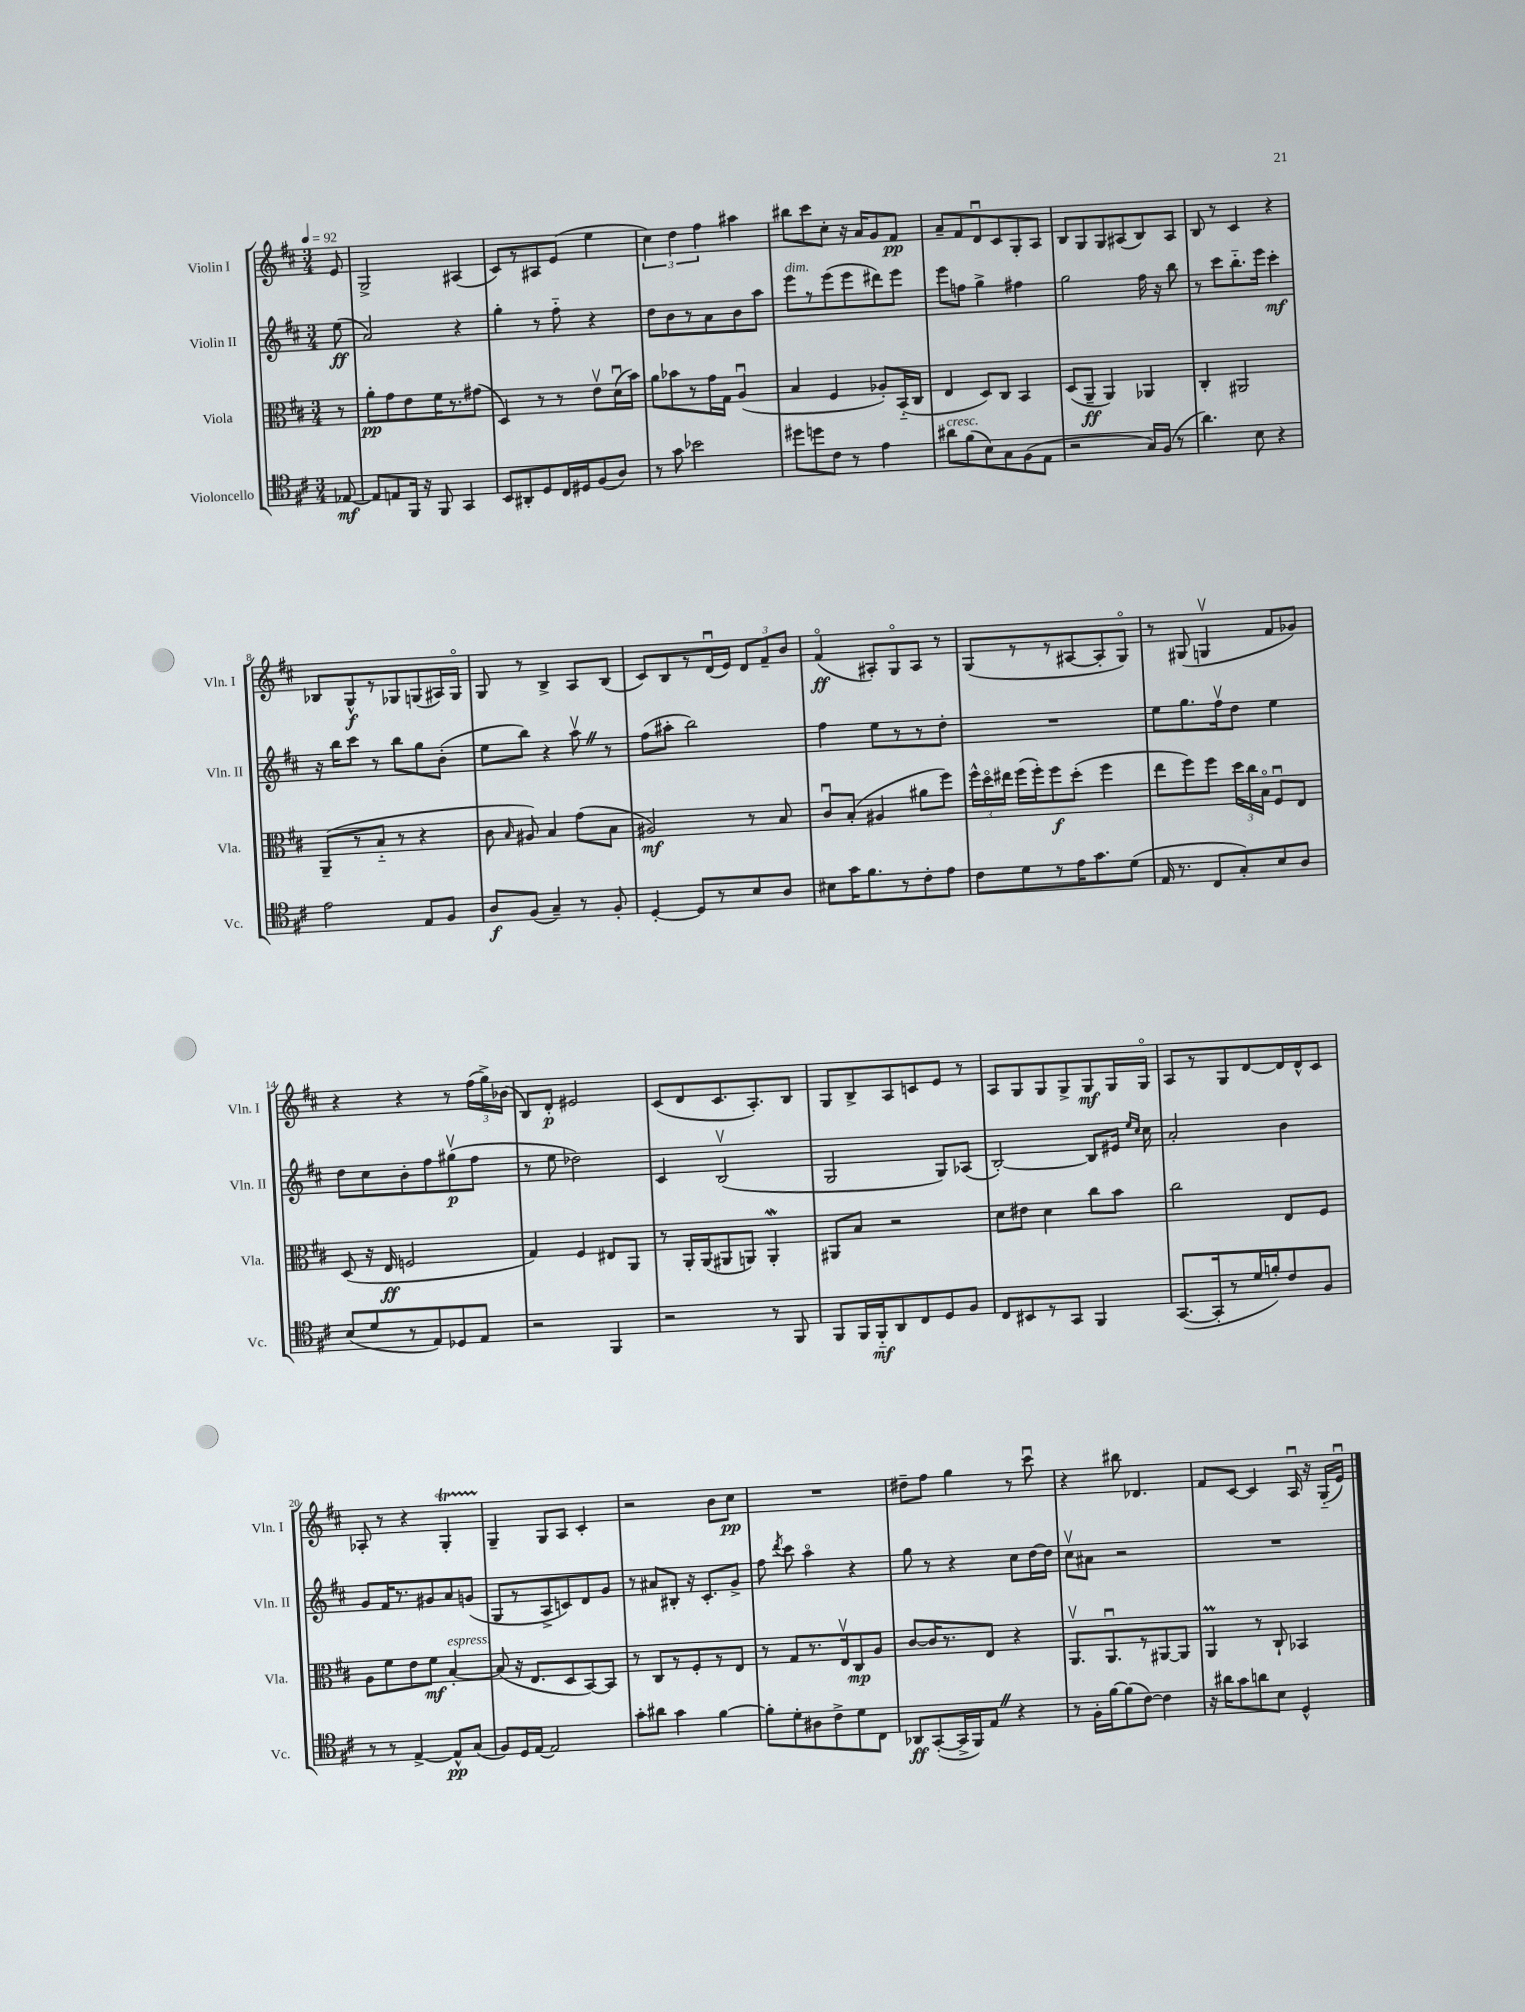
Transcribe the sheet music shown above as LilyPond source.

<<
\new StaffGroup <<
\new Staff = "s0" \with { instrumentName = "Violin I" shortInstrumentName = "Vln. I" } {
    \clef treble \key d \major \numericTimeSignature \time 3/4 \partial 8 \tempo 4 = 92
    \autoBeamOff e'8 |
    g2-> ais4( |
    cis'8[) r8 ais8 e'8]( e''4 |
    \tuplet 3/2 { cis''4) d''4 fis''4 } ais''4 |
    bis''8[ cis'''8 cis''8]-. r16 a'16[ g'8 fis'8]\pp |
    a'8[-- fis'8 d'8\downbow cis'8 g8-. a8] |
    b8[ g8 g8 ais8( b8) ais8] |
    b8 r8 cis'4 r4 |
    bes8[ g8-^\f r8 ges8 g8( ais16) g16]\flageolet |
    g8 r8 b4-> a8[ b8]( |
    cis'8[) b8 r8 d'16\downbow( e'16]) \tuplet 3/2 { d'8[ fis'8-- b'8] } |
    fis'4\flageolet\ff( ais8[-.) g8\flageolet ais8] r8 |
    g8[( r8 r8 ais8~ ais8-. g8]\flageolet) |
    r8 gis8( g4\upbow fis'8[ ges'8]) |
    r4 r4 r8 \tuplet 3/2 { fis''16[( g''16->) bes'16]( } |
    b8[) d'8]-.\p eis'2 |
    cis'8[( d'8 cis'8. a8.-.) b8] |
    g8[ b8-> a8 c'8 e'8] r8 |
    a8[ g8 g8 g8-> g8\mf g16 g16]\flageolet |
    a8[ r8 g8 d'8~ d'16 d'16-^ cis'8] |
    aes8-. r8 r4 g4-.\startTrillSpan |
    g4--\stopTrillSpan g8[ a8] cis'4-. |
    r2 b'8[ cis''8]\pp |
    R2. |
    dis''8[-- fis''8] g''4 r8 cis'''8\downbow |
    r4 bis''8 des'4. |
    fis'8[ cis'8]~ cis'4 a16\downbow r16 g16[-_( e'16]\downbow) \bar "|." |
}
\new Staff = "s1" \with { instrumentName = "Violin II" shortInstrumentName = "Vln. II" } {
    \clef treble \key d \major \numericTimeSignature \time 3/4 \partial 8
    \autoBeamOff e''8\ff( |
    a'2) r4 |
    g''4-. r8 fis''8-_ r4 |
    d''8[ b'8 r8 a'8 b'8 a''8] |
    e'''8[^\markup { \italic "dim." } r8 e'''8( e'''8 dis'''8) e'''8] |
    e'''8[ f''8] g''4-> fis''4 |
    g''2 fis''16 r16 b''8 |
    r8 cis'''8[ b''8.-_ e'''16] cis'''4-.\mf |
    r16 b''16[ cis'''8] r8 b''8[ g''8 b'8]-.( |
    e''8[ b''8]) r4 a''8\upbow \once \override BreathingSign.text = \markup { \musicglyph "scripts.caesura.straight" } \breathe r8 |
    fis''8[( ais''8]-. b''2) |
    fis''4 e''8[ r8 r8 d''8]-. |
    R2. |
    e''8[ g''8. fis''16\upbow d''8] e''4 |
    d''8[ cis''8 b'8-. fis''8 gis''8\upbow\p( fis''8] |
    r8 e''8 des''2) |
    cis'4 b2\upbow( |
    g2 g8[) aes8]( |
    b2~-.) b8[ eis'16] \grace { e''16[ cis''16] } cis''16 |
    a'2-. b'4 |
    g'8[ fis'16 r8. gis'8 a'8 g'8]( |
    g8[ r8 a8-> c'8) d'8 g'8] |
    r8 ais'8[ bis8]-. r16 cis'8.[-. g'8]-> |
    fis''8 \acciaccatura { d'''8 } cis'''8 a''4\flageolet r4 |
    g''8 r8 r4 cis''8[ d''16~ d''16] |
    cis''8[\upbow ais'8] r2 |
    R2. \bar "|." |
}
\new Staff = "s2" \with { instrumentName = "Viola" shortInstrumentName = "Vla." } {
    \clef alto \key d \major \numericTimeSignature \time 3/4 \partial 8
    \autoBeamOff r8 |
    a'8[-.\pp g'8 e'8 fis'16 r8. gis'8]( |
    d4) r8 r8 e'8[\upbow d'16\downbow( b'16]) |
    a'8[ bes'8 r8 g'16 g16] a4\downbow( |
    b4 fis4 aes8[-.) b,16-_( cis16] |
    e4 d8[) cis8] b,4 |
    d8[( a,8]--\ff a,4) aes,4 |
    cis4-. ais,2 |
    a,8[--( r8 b8]-_ r8 r4 |
    cis'8 \grace { b16 } ais8) b4 g'8[( b8] |
    ais2\mf) r8 b8 |
    cis'8[\downbow b8]-.( ais4 ais'8[ fis''8]) |
    \tuplet 3/2 { fis''16[-^ d''16\flageolet eis''16] } fis''16[( fis''16-.) fis''8\f d''8]-.( fis''4 |
    e''8[ fis''8) fis''8] \tuplet 3/2 { d''16[ cis''16 b16]\flageolet } fis8[\downbow e8] |
    d8( r16 e16\ff f2 |
    g4) fis4 eis8[ a,8] |
    r8 a,16[-. a,16( ais,8 a,8]) a,4-.\mordent |
    ais,8[ b8] r2 |
    d'8[ eis'8] d'4 cis''8[ b'8] |
    cis''2 e8[ fis8] |
    a8[ fis'8 e'8 fis'8]\mf b4~-.^\markup { \italic "espress." } |
    b8( r16 e8.[ d8 b,8~) b,8] |
    r8 cis8[ r8 fis8-. r8 e8] |
    r8 g8[ r8. e16\upbow cis8\mp a8] |
    cis'8[~ cis'16 r8. e8] r4 |
    a,8.[\upbow a,8.\downbow r8 ais,8~ ais,8] |
    a,4\prall r8 cis8-! bes,4 \bar "|." |
}
\new Staff = "s3" \with { instrumentName = "Violoncello" shortInstrumentName = "Vc." } {
    \clef tenor \key d \major \numericTimeSignature \time 3/4 \partial 8
    \autoBeamOff ees8~\mf |
    ees8[ e8 fis,16] r16 fis,8 g,4 |
    b,8[ ais,8-. d8 cis16 dis16 fis8( a8]) |
    r8 g'8 bes'2 |
    dis''8[ d''8 cis'8] r8 e'4 |
    ais'8[^\markup { \italic "cresc." } fis'8( b8) g8 fis8( e8] |
    r2 g16[) fis16]( r8 |
    a'4.) b8 r4 |
    e'2 e8[ fis8] |
    a8[\f fis8]( g4--) r8 fis8-. |
    d4~-. d8[ r8 b8 a8] |
    bis8[ g'16 fis'8. r8 cis'8-. e'8] |
    cis'8[ d'8 r8 e'16 g'8. d'8]( |
    e16 r8. cis8[ g8-.) b8 a8] |
    b8[( d'8 r8 e8) des8 e8] |
    r2 fis,4 |
    r2 r8 fis,8 |
    fis,8[ fis,16 fis,16-_\mf a,8 cis8 d8 fis8] |
    cis8[ bis,8 r8 g,8] fis,4 |
    g,8.[~( g,16-. r8 d'16 f'16-.) cis'8 fis8] |
    r8 r8 e4~-> e8[-^\pp g8]( |
    fis8[) d16 e16]~ e2 |
    g'8[-. ais'8] g'4 fis'4~ |
    fis'8[-. d'8-. ais8 cis'8-> d'8 cis8] |
    aes,8[\ff g,8~-.( g,16-> fis,16) e8] \once \override BreathingSign.text = \markup { \musicglyph "scripts.caesura.straight" } \breathe r4 |
    r8 fis16[-. fis'16~ fis'8( cis'8]~) cis'4 |
    r16 ais'16[ g'8 a'8 b8] d4-^ \bar "|." |
}
>>
>>
